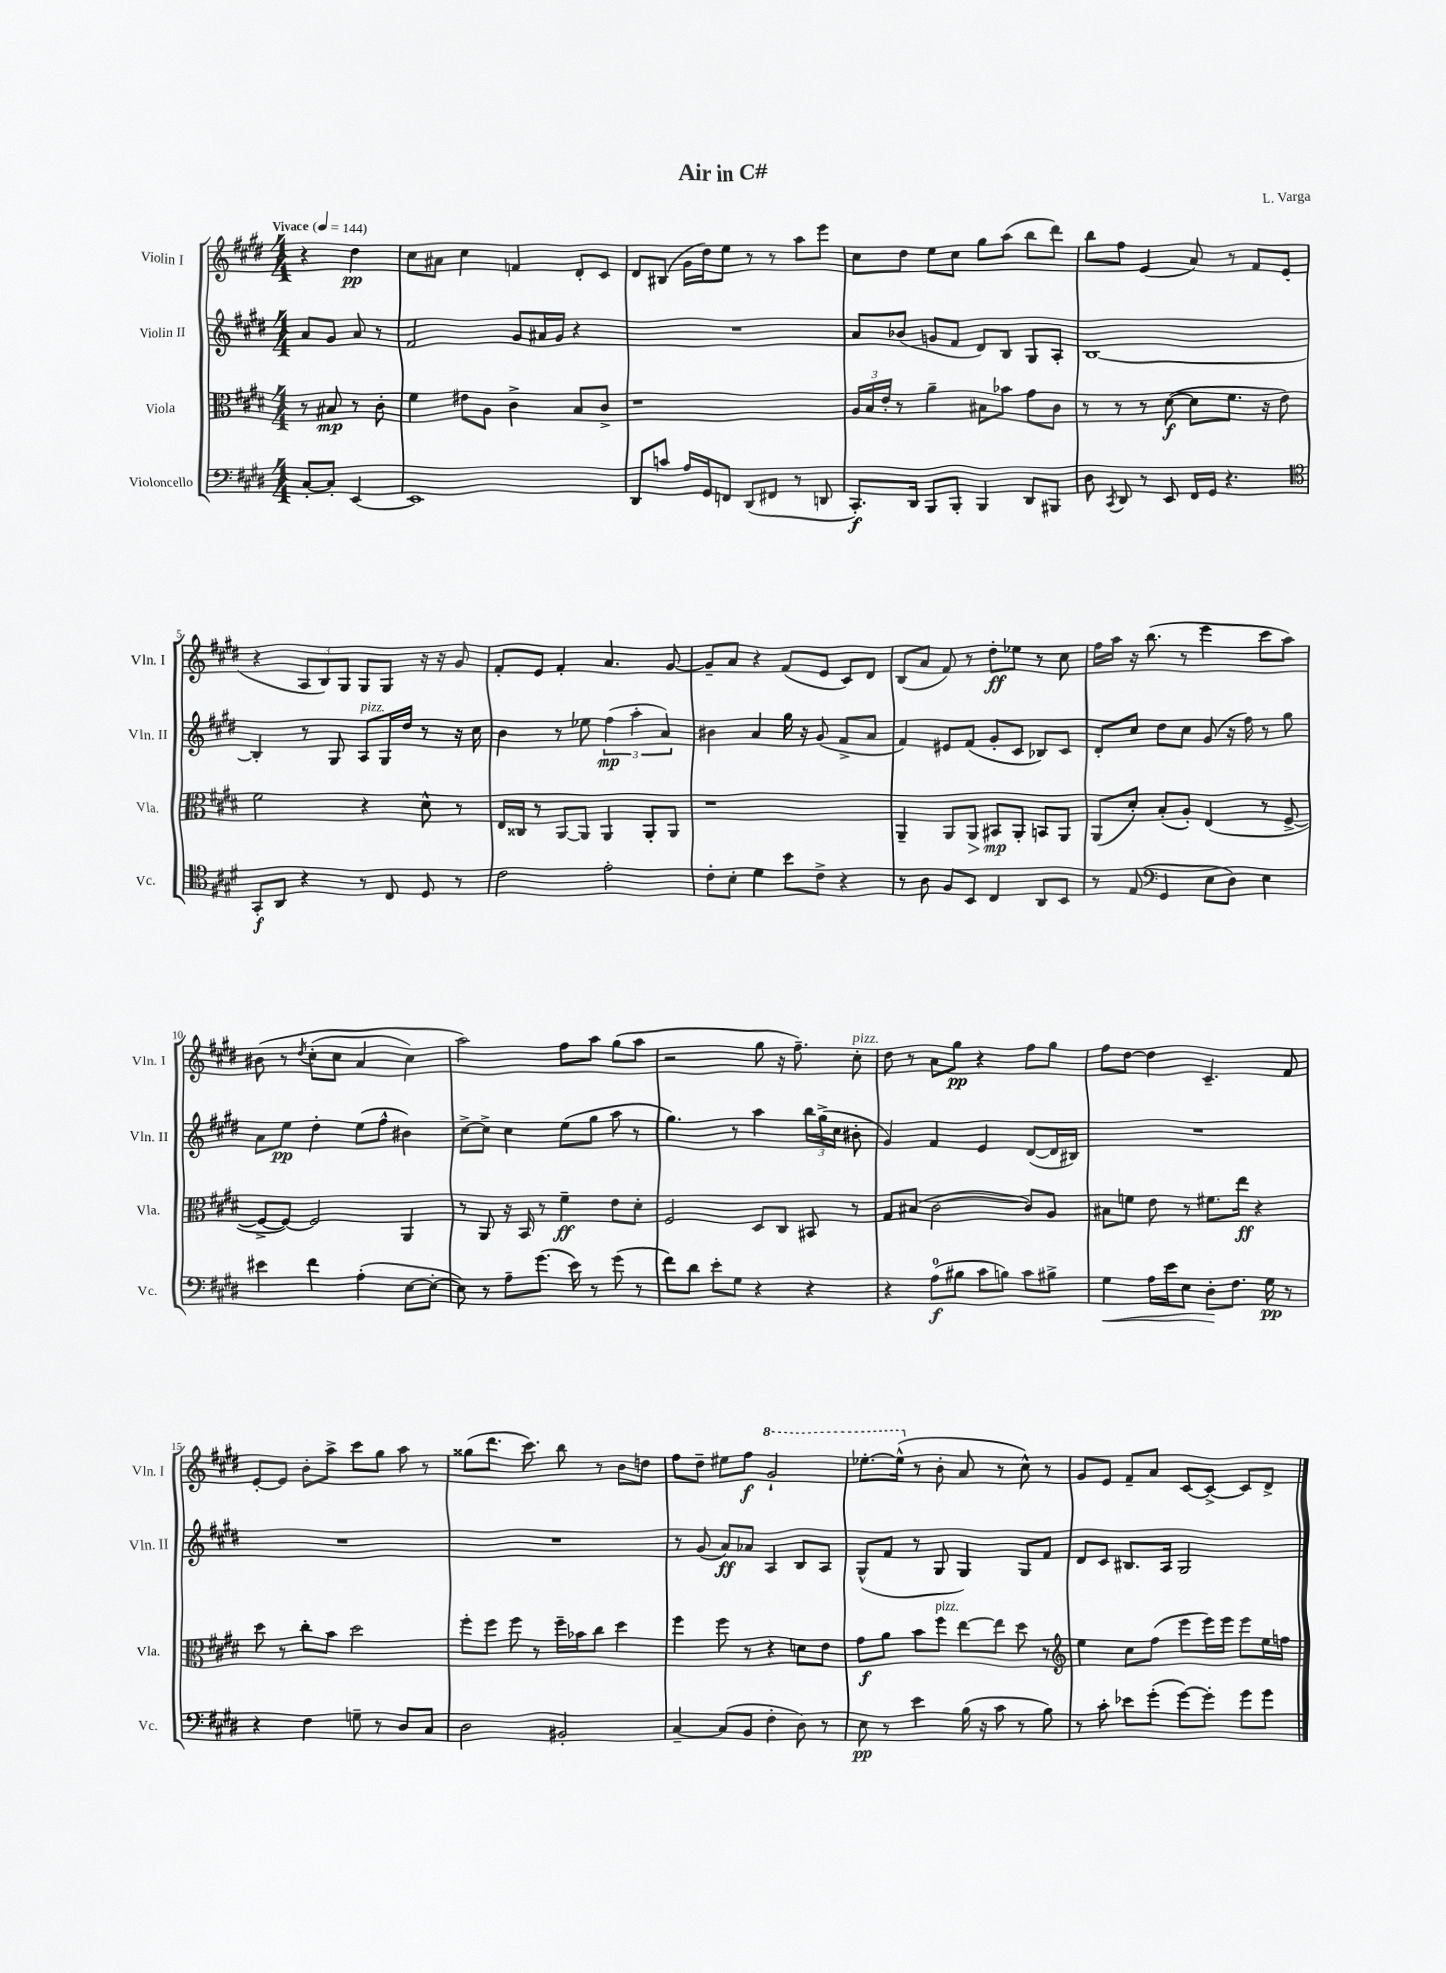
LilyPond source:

\header { title = "Air in C#" composer = "L. Varga" }
<<
\new StaffGroup <<
\new Staff = "s0" \with { instrumentName = "Violin I" shortInstrumentName = "Vln. I" } {
    \clef treble \key e \major \numericTimeSignature \time 4/4 \partial 2 \tempo "Vivace" 4 = 144
    \autoBeamOff r4 dis''4\pp |
    cis''8[ ais'8] cis''4 f'4 dis'8[-. cis'8] |
    dis'8[ bis8]( gis'16[ dis''16) e''8] r8 r8 a''8[ e'''8] |
    cis''8[ dis''8] e''8[ cis''8] gis''8[ a''8]( b''8[ dis'''8]) |
    b''8[ fis''8] e'4( a'8) r8 fis'8[ e'8]( |
    r4 \tuplet 3/2 { a8[ b8) gis8] } gis8[ gis8] r16 r16 gis'8 |
    fis'8[-. e'8] fis'4-. a'4. gis'8~ |
    gis'8[-- a'8] r4 fis'8[( e'8] cis'8[) dis'8] |
    b8[( a'8] fis'8) r8 dis''8[-.\ff ees''8] r8 cis''8 |
    fis''16[ a''16] r16 b''8.( r8 e'''4 cis'''8[ a''8]) |
    bis'8\( r8 \acciaccatura { dis''8 } cis''8[-.( cis''8] a'4 cis''4) |
    a''2\) fis''8[ a''8] gis''8[( a''8] |
    r2 gis''8 r16 fis''8.--) cis''8-.^\markup { \italic "pizz." } |
    dis''8 r8 a'8[ gis''8]\pp r4 fis''8[ gis''8] |
    fis''8[ dis''8]~ dis''4 cis'4.-- fis'8 |
    e'8[~-. e'8] b'8[-. a''8]-> cis'''8[ gis''8] a''8 r8 |
    gisis''8[( dis'''8.] cis'''8.) b''8 r8 b'8[ d''8] |
    fis''8[ dis''8]-- eis''8[ fis''8]\f \ottava #1 gis''2-! |
    ees'''8.[~-. ees'''16]-^( \ottava #0 r8 b'8-. a'8 r8 cis''8-^) r8 |
    gis'8[ e'8] fis'8[-- a'8] cis'8[~ cis'8]~-> cis'8[ dis'8]-> \bar "|." |
}
\new Staff = "s1" \with { instrumentName = "Violin II" shortInstrumentName = "Vln. II" } {
    \clef treble \key e \major \numericTimeSignature \time 4/4 \partial 2
    \autoBeamOff a'8[ gis'8] a'8 r8 |
    fis'2 gis'8[ ais'16 gis'16] r4 |
    R1 |
    a'8[ bes'8]( g'8[ fis'8] dis'8[) b8] gis8[ a8]-. |
    b1~ |
    b4-. r8 gis8 a8[^\markup { \italic "pizz." } gis16 dis''16] r8 r16 cis''16 |
    b'4 r8 ees''8 \tuplet 3/2 { fis''4\mp( a''4-. a'4) } |
    bis'4 a'4 gis''16 r16 gis'8( fis'8[-> a'8] |
    fis'4) eis'8[ fis'8]( gis'8[-. cis'8] bes8[) cis'8] |
    dis'8[-. cis''8] dis''8[ cis''8] gis'8( r16 fis''16) r8 gis''8 |
    a'8[ e''8]\pp dis''4-. e''8[( fis''8]-^ bis'4) |
    cis''8[~-> cis''8]-> cis''4 e''8[( gis''8] a''8 r8 |
    gis''4.) r8 a''4 \tuplet 3/2 { b''16[ gis''16->( cis''16] } bis'8-. |
    gis'4) fis'4 e'4 dis'8[~( dis'16 bis16]) |
    R1 |
    R1 |
    R1 |
    r8 gis'8( a'8[\ff) aes'8] a4 b8[ a8] |
    gis8[-^( fis'8] r8 gis8 gis4) gis8[ fis'8] |
    dis'8[ cis'8] bis8.[ a16] gis2 \bar "|." |
}
\new Staff = "s2" \with { instrumentName = "Viola" shortInstrumentName = "Vla." } {
    \clef alto \key e \major \numericTimeSignature \time 4/4 \partial 2
    \autoBeamOff r8 bis8\mp r8 cis'8-. |
    fis'4 eis'8[ a8] cis'4-> b8[ cis'8]-> |
    r1 |
    \tuplet 3/2 { a16[ b16 e'16]-. } r8 a'4-- bis8[ bes'8] gis'8[ cis'8] |
    r8 r8 r8 dis'8~\f( dis'8[ fis'8.] r16 e'8) |
    fis'2 r4 dis'8-^ r8 |
    e16[ cisis16] r8 a,8[~ a,8] a,4 a,8[-. a,8] |
    r1 |
    a,4-- a,8[ a,8]\> bis,8[\mp\! a,8]-. b,8[ a,8] |
    a,8[( dis'8]-.) b8[-.( a8]-.) e4( r8 fis8~-> |
    fis8[~-> fis8]~) fis2 a,4 |
    r8 a,8 r16 b,16 r8 fis'4--\ff e'8[ dis'8]-. |
    fis2 dis8[ cis8] bis,8 r8 |
    gis8[ bis8]( cis'2~ cis'8[) a8] |
    bis8[ f'8] e'8 r8 fis'8.[ e''16]\ff r4 |
    dis''8 r8 cis''8[-. b'8] dis''2 |
    fis''8[-. fis''8] fis''8 r8 fis''16[-- bes'16 cis''8] dis''4 |
    fis''4 fis''8 r8 r4 d'8[ e'8] |
    gis'8[\f a'8] b'8[ fis''8]^\markup { \italic "pizz." } e''8[~ e''8] dis''8 r8 |
    \clef treble e''4 cis''8[ fis''8]( e'''8[ e'''16) e'''16] e'''8[ e''16 f''16] \bar "|." |
}
\new Staff = "s3" \with { instrumentName = "Violoncello" shortInstrumentName = "Vc." } {
    \clef bass \key e \major \numericTimeSignature \time 4/4 \partial 2
    \autoBeamOff cis8[~-. cis8]-. e,4~ |
    e,1 |
    dis,8[ c'8] a16[ gis,16 f,8] dis,8[( fis,8] r8 d,8 |
    cis,8.[-.\f) dis,16] b,,8[ b,,8]-. b,,4 dis,8[ bis,,8] |
    dis8 \acciaccatura { cis,8 } dis,8 r8 e,8 fis,16[ gis,16] r4. |
    \clef tenor gis,8[-.\f a,8] r4 r8 cis8 dis8 r8 |
    cis'2 e'2-. |
    cis'8[-. b8]-. dis'4 b'8[ cis'8]-> r4 |
    r8 a8 fis8[ b,8] cis4 a,8[ b,8] |
    r8 e8( \clef bass gis,4 e8[ dis8]) e4 |
    eis'4 fis'4 a4-.( e8[~ e8]~-. |
    e8) r8 a8[-- gis'8.]( e'16) r8 gis'8( r8 |
    fis'8[) dis'8] e'8[-. gis8] r4 r4 |
    r4 a8[-0\f( bis8] cis'8[ b8]) cis'8[ bis8]-> |
    gis4\< a16[ e'16 e8] dis8[-.\! fis8.] gis16\pp r8 |
    r4 fis4 g8-- r8 dis8[ cis8] |
    dis2 bis,2-. |
    cis4~-- cis8[( b,8] fis4-. dis8) r8 |
    e8\pp r8 e'4 b16( r16 cis'8 r8 b8) |
    r8 cis'8-. ees'8[ gis'8]-.( gis'8[~) gis'8]-. gis'8[ gis'8] \bar "|." |
}
>>
>>
